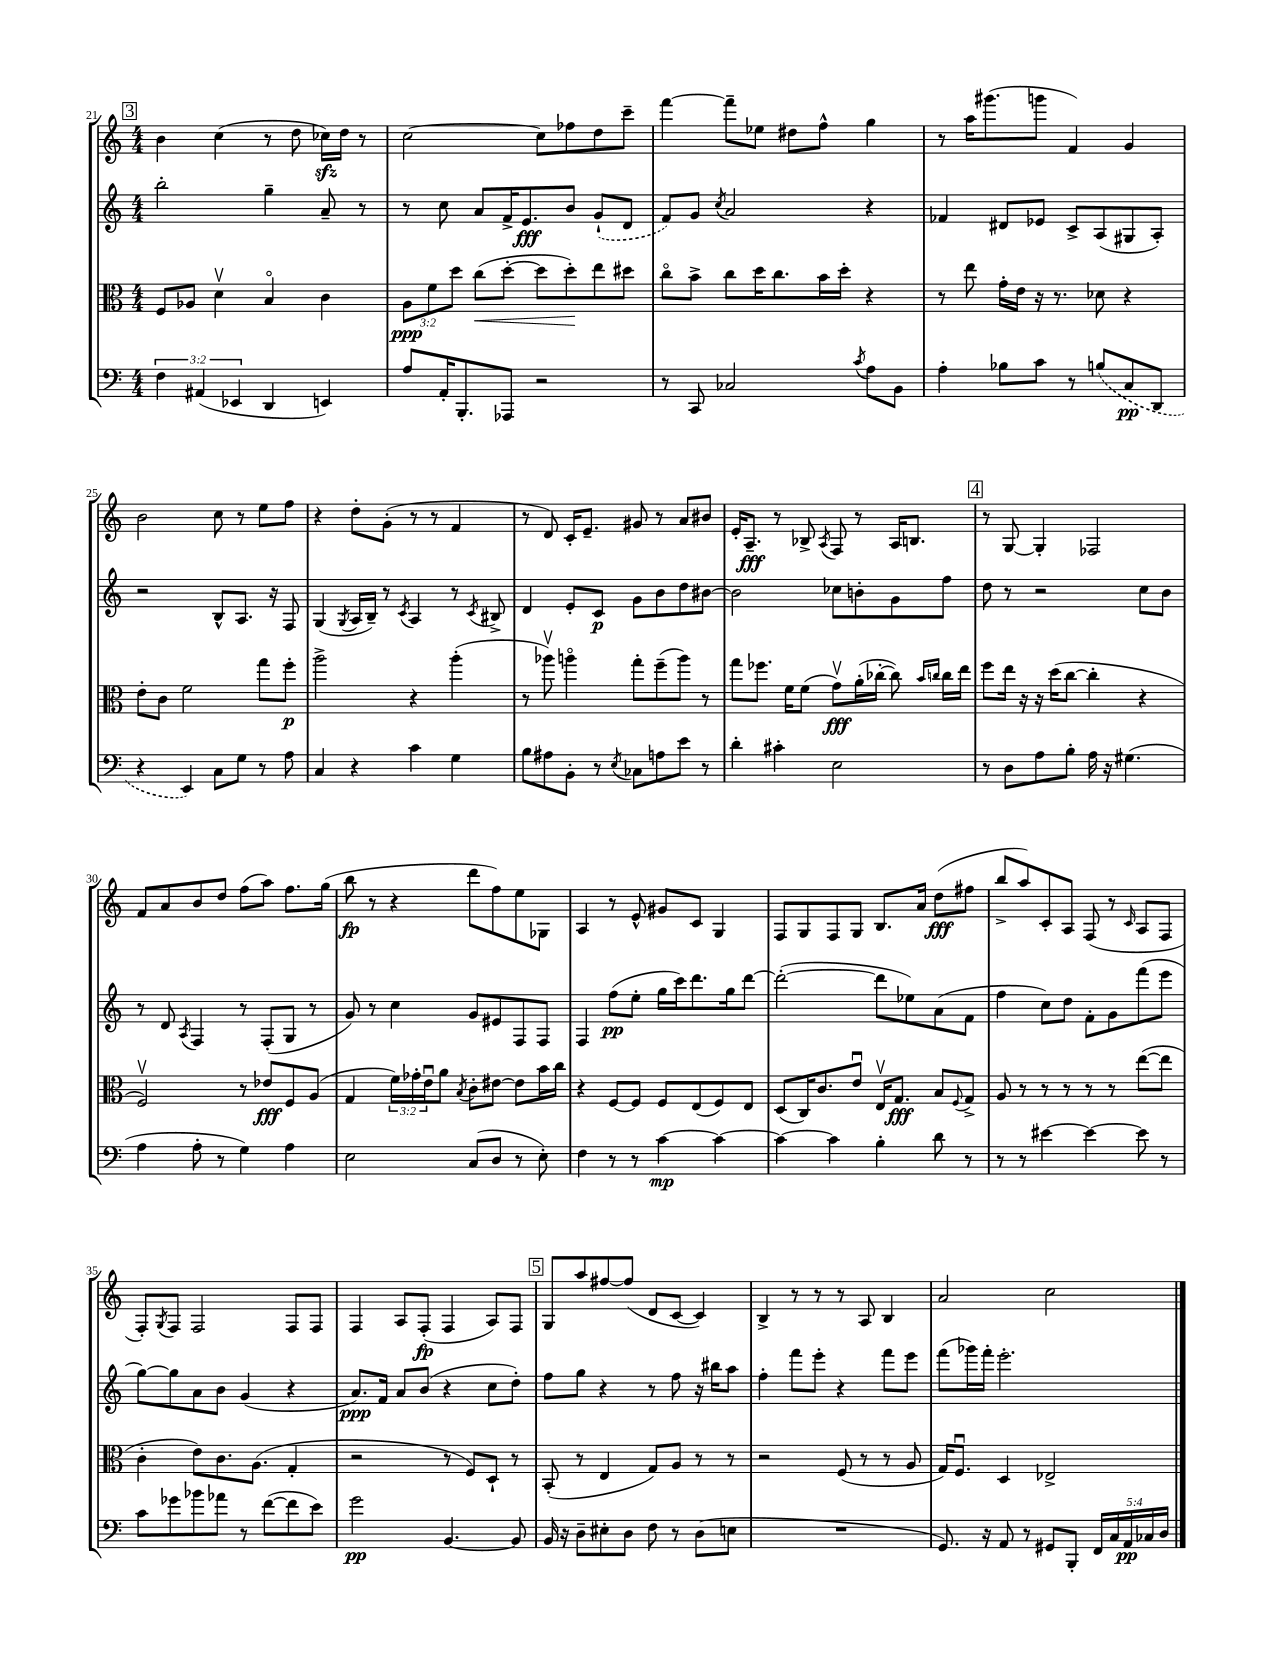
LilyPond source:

<<
\new StaffGroup <<
\new Staff = "s0" {
    \clef treble \key c \major \numericTimeSignature \time 4/4
    \mark \markup { \box "3" } b'4 c''4( r8 d''8 ces''16\sfz) d''16 r8 |
    c''2~ c''8 fes''8 d''8 c'''8-- |
    f'''4~ f'''8-- ees''8 dis''8 f''8-^ g''4 |
    r8 a''16 gis'''8.( g'''8 f'4) g'4 |
    b'2 c''8 r8 e''8 f''8 |
    r4 d''8-. g'8-.( r8 r8 f'4 |
    r8 d'8) c'16-. e'8.-- gis'8 r8 a'8 bis'8 |
    e'16-. a8.--\fff r8 bes8-> \acciaccatura { a8 } f8 r8 a16 b8. |
    \mark \markup { \box "4" } r8 g8~ g4-. fes2 |
    f'8 a'8 b'8 d''8 f''8( a''8) f''8. g''16( |
    b''8\fp r8 r4 d'''8 f''8) e''8 ges8 |
    a4 r8 e'8-^ gis'8 c'8 g4 |
    f8 g8 f8 g8 b8. a'16 d''8\fff( fis''8 |
    b''8-> a''8) c'8-. a8 f8( r8 \grace { c'16 } a8 f8 |
    f8-.) \acciaccatura { g8 } f8 f2 f8 f8 |
    f4 a8 f8-.\fp( f4 a8) f8 |
    \mark \markup { \box "5" } g8 a''8 fis''8~ fis''8( d'8 c'8~ c'4) |
    b4-> r8 r8 r8 a8 b4 |
    a'2 c''2 \bar "|." |
}
\new Staff = "s1" {
    \clef treble \key c \major \numericTimeSignature \time 4/4
    \mark \markup { \box "3" } b''2-. g''4-- a'8-- r8 |
    r8 c''8 a'8 f'16-> e'8.\fff b'8 \once \slurDashed g'8-!( d'8 |
    f'8) g'8 \acciaccatura { c''8 } a'2 r4 |
    fes'4 dis'8 ees'8 c'8-> a8( gis8 a8-.) |
    r2 b8-^ a8. r16 f8 |
    g4( \acciaccatura { g8 } a16 b16--) r8 \acciaccatura { c'8 } a4 r8 \acciaccatura { c'8 } bis8-> |
    d'4 e'8-. c'8\p g'8 b'8 d''8 bis'8~ |
    bis'2 ces''8 b'8-. g'8 f''8 |
    \mark \markup { \box "4" } d''8 r8 r2 c''8 b'8 |
    r8 d'8 \acciaccatura { a8 } f4 r8 f8-.( g8 r8 |
    g'8) r8 c''4 g'8 eis'8 f8 f8 |
    f4 f''8\pp( e''8-. g''16 c'''16) d'''8. g''16 d'''8~ |
    d'''2~-.( d'''8 ees''8) a'8( f'8 |
    f''4 c''8) d''8 f'8-. g'8 f'''8( e'''8 |
    g''8~) g''8 a'8 b'8 g'4( r4 |
    a'8.\ppp) f'16 a'8 b'8( r4 c''8 d''8-.) |
    \mark \markup { \box "5" } f''8 g''8 r4 r8 f''8 r16 bis''16 a''8 |
    f''4-. f'''8 e'''8-. r4 f'''8 e'''8 |
    f'''8( ges'''16) f'''16-. e'''2.-. \bar "|." |
}
\new Staff = "s2" {
    \clef alto \key c \major \numericTimeSignature \time 4/4 \override Staff.TupletNumber.text = #tuplet-number::calc-fraction-text
    \mark \markup { \box "3" } f8 aes8 d'4\upbow b4\flageolet c'4 |
    \tuplet 3/2 { a8\ppp f'8 d''8 } c''8\<( d''8~-. d''8 d''8-.\!) e''8 dis''8 |
    c''8\flageolet b'8-> c''8 d''16 c''8. b'16 d''16-. r4 |
    r8 e''8 g'16-. e'16 r16 r8. des'8 r4 |
    e'8-. c'8 f'2 g''8 f''8-.\p |
    a''2-> r4 a''4-.( |
    r8 aes''8\upbow) a''4\flageolet g''8-. f''8--( a''8) r8 |
    g''8 fes''8. f'16 f'8( g'8\upbow\fff) a'16-.( ces''16~-. ces''8) \grace { b'16 c''16 } c''16 e''16 |
    \mark \markup { \box "4" } f''8 e''16 r16 r16 d''16( c''8~ c''4-. r4 |
    f2\upbow) r8 ees'8\fff f8 a8( |
    g4 \tuplet 3/2 { f'16) ges'16-. e'16\downbow } a'8 \acciaccatura { b8 } c'8-. eis'8~ eis'8 b'16 c''16 |
    r4 f8~ f8 f8 e8( f8) e8 |
    d8( c16) c'8. e'8\downbow e16\upbow g8.\fff b8 \appoggiatura { f8 } g8-> |
    a8 r8 r8 r8 r8 r8 e''8~( e''8 |
    c'4-. e'8) c'8. a8.( g4-. |
    r2 r8 f8) d8-! r8 |
    \mark \markup { \box "5" } b,8-.( r8 e4 g8) a8 r8 r8 |
    r2 f8( r8 r8 a8 |
    g16) f8.\downbow d4 ees2-> \bar "|." |
}
\new Staff = "s3" {
    \clef bass \key c \major \numericTimeSignature \time 4/4 \override Staff.TupletNumber.text = #tuplet-number::calc-fraction-text
    \mark \markup { \box "3" } \tuplet 3/2 { f4 ais,4( ees,4 } d,4 e,4) |
    a8 a,16-. b,,8.-. aes,,8 r2 |
    r8 c,8 ces2 \acciaccatura { c'8 } a8 b,8 |
    a4-. bes8 c'8 r8 \once \slurDashed b8( c8\pp d,8 |
    r4 e,4) c8 g8 r8 a8 |
    c4 r4 c'4 g4 |
    b8 ais8 b,8-. r8 \acciaccatura { e8 } ces8 a8 e'8 r8 |
    d'4-. cis'4-. e2 |
    \mark \markup { \box "4" } r8 d8 a8 b8-. a16 r16 gis4.( |
    a4 a8-. r8 g4) a4 |
    e2 c8( d8 r8 e8-.) |
    f4 r8 r8 c'4~\mp c'4~ |
    c'4~ c'4 b4-. d'8 r8 |
    r8 r8 eis'4~ eis'4~ eis'8 r8 |
    c'8 ges'8 bes'8 aes'8 r8 f'8~( f'8 e'8) |
    g'2\pp b,4.~ b,8 |
    \mark \markup { \box "5" } b,16 r16 d8-- eis8-. d8 f8 r8 d8( e8 |
    R1 |
    g,8.) r16 a,8 r8 gis,8 b,,8-. \tuplet 5/4 { f,16 c16 a,16\pp ces16 d16 } \bar "|." |
}
>>
>>
\layout { \context { \Score currentBarNumber = #21 } }
